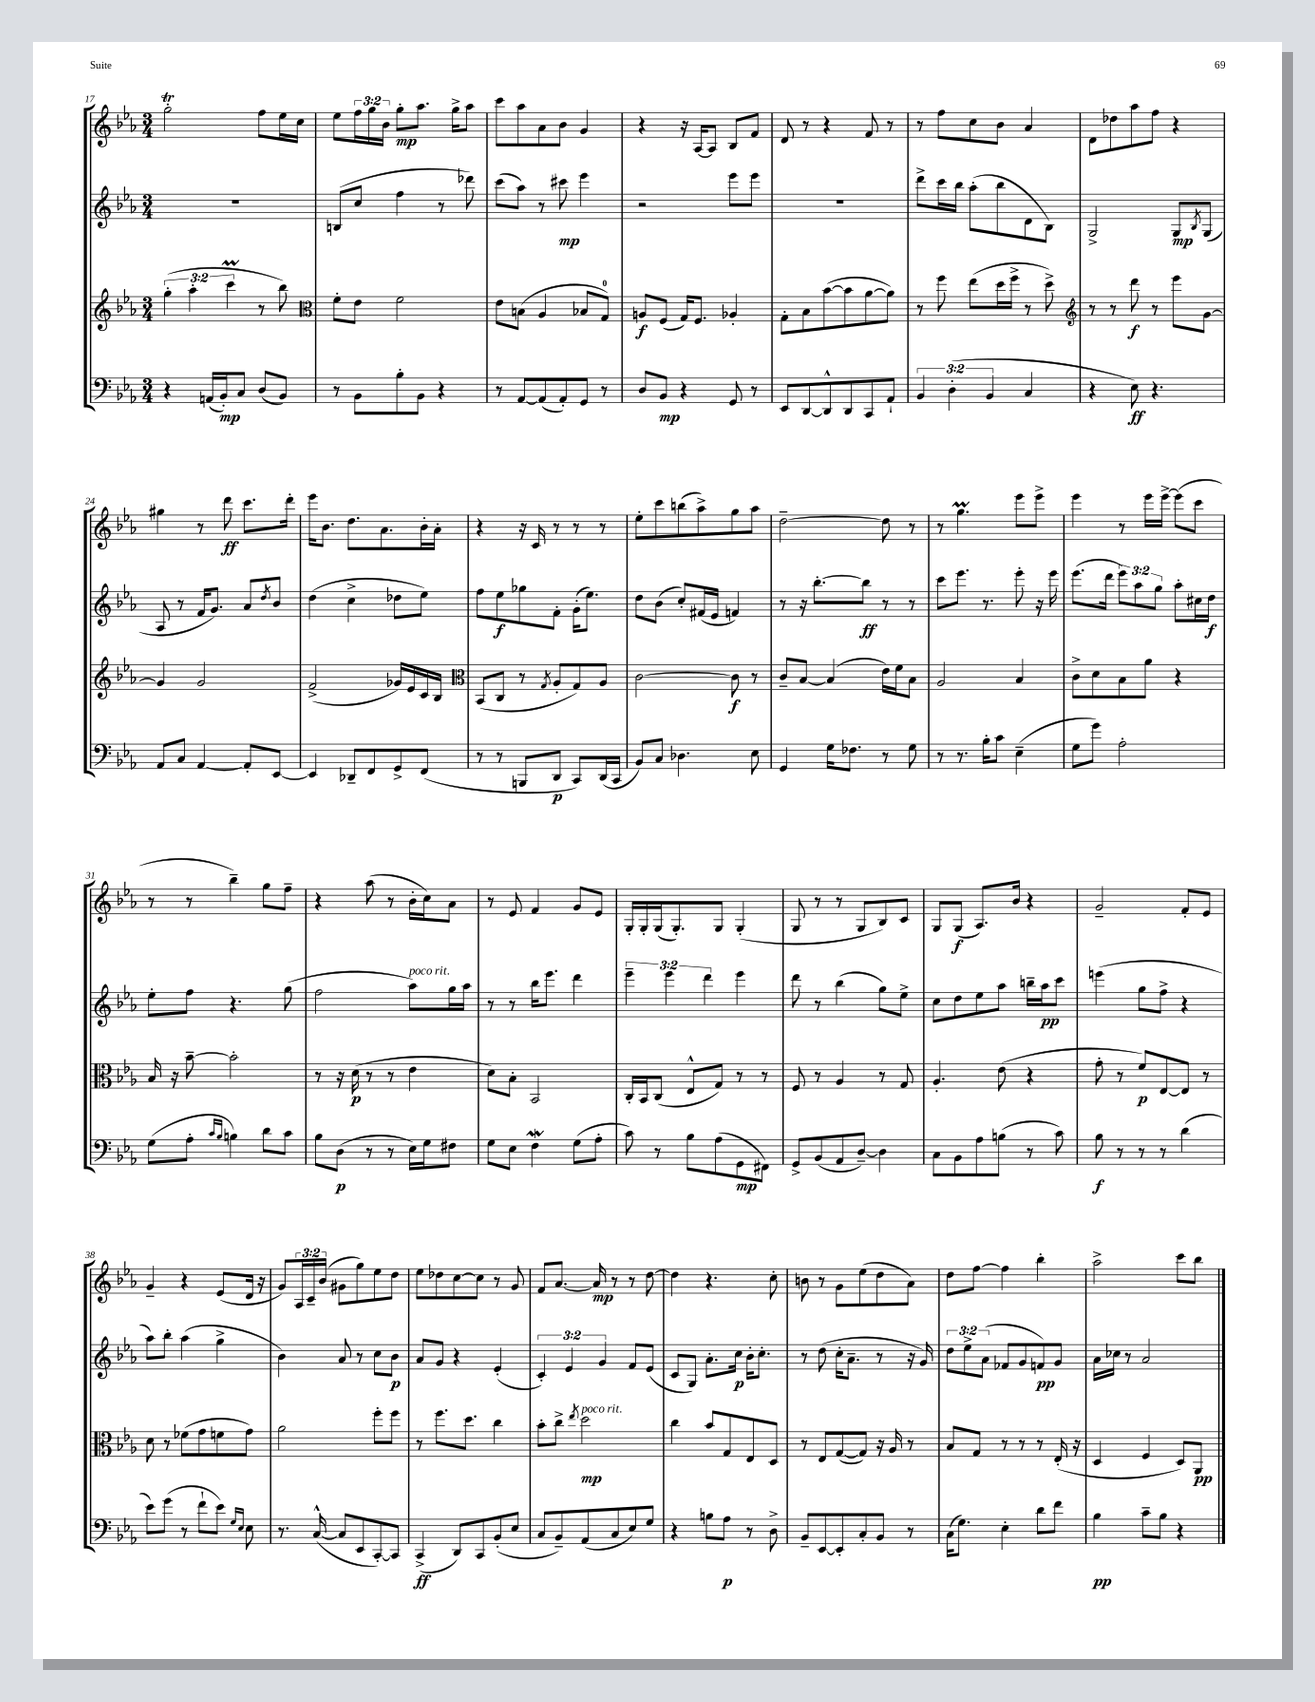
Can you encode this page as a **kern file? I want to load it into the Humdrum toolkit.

**kern	**dynam	**kern	**dynam	**kern	**dynam	**kern	**dynam
*part4	*part4	*part3	*part3	*part2	*part2	*part1	*part1
*staff4	*staff4	*staff3	*staff3	*staff2	*staff2	*staff1	*staff1
*clefF4	*	*clefG2	*	*clefG2	*	*clefG2	*
*k[b-e-a-]	*	*k[b-e-a-]	*	*k[b-e-a-]	*	*k[b-e-a-]	*
*M3/4	*	*M3/4	*	*M3/4	*	*M3/4	*
=17	=17	=17	=17	=17	=17	=17	=17
4r	.	(6gg'\	.	2.r	.	2ggt'\	.
.	.	6aa-'\	.	.	.	.	.
(16AAn/LL	.	.	.	.	.	.	.
16BB-'/J)	mp	.	.	.	.	.	.
.	.	6cccM\	.	.	.	.	.
8C/J	.	.	.	.	.	.	.
(8D/L	.	8r	.	.	.	8ff\L	.
8BB-/J)	.	8bb-\)	.	.	.	16ee-\L	.
.	.	.	.	.	.	16cc\JJ	.
=18	=18	=18	=18	=18	=18	=18	=18
*	*	*clefC3	*	*	*	*	*
8r	.	8f'\L	.	(8Bn/L	.	8ee-\L	.
8BB-\L	.	8e-\J	.	8cc/J	.	24ff\L	.
.	.	.	.	.	.	24gg\	.
.	.	.	.	.	.	24b-\JJ	.
8B-'\	.	2f\	.	4ff\	.	8gg'\L	mp
8BB-\J	.	.	.	.	.	8.aa-\J	.
4r	.	.	.	8r	.	.	.
.	.	.	.	.	.	16gg^\KL	.
.	.	.	.	8ddd-X\)	.	8aa-\J	.
=19	=19	=19	=19	=19	=19	=19	=19
8r	.	8e-\L	.	(8ccc\L	.	8ccc\L	.
[8AA-/L	.	(8Bn\J	.	8aa-\J)	.	8aa-\	.
(8AA-/]	.	4A-/	.	8r	.	8a-\	.
8AA-'/)	.	.	.	8ccc#X\	mp	8b-\J	.
8GG/J	.	8B-X/L	.	4eee-\	.	4g/	.
8r	.	8G/J)	.	.	.	.	.
=20	=20	=20	=20	=20	=20	=20	=20
8D/L	.	8An/L	f	2r	.	4r	.
8BB-/J	mp	(8F/J	.	.	.	.	.
4r	.	16G/KL)	.	.	.	16r	.
.	.	8.F/J	.	.	.	[16A-/KL	.
.	.	.	.	.	.	8A-/J]	.
8GG/	.	4A-X'/	.	8eee-\L	.	8B-/L	.
8r	.	.	.	8eee-\J	.	8f/J	.
=21	=21	=21	=21	=21	=21	=21	=21
8EE-/L	.	8G'\L	.	2.r	.	8d/	.
[8DD/	.	8B-\	.	.	.	8r	.
8DD^^/]	.	([8b-\	.	.	.	4r	.
8DD/	.	8b-\]	.	.	.	.	.
8CC/	.	[8a-\	.	.	.	8f/	.
8AA-`/J	.	8a-\J])	.	.	.	8r	.
=22	=22	=22	=22	=22	=22	=22	=22
6BB-/	.	8r	.	8ddd^\L	.	8r	.
.	.	8ff\	.	16ccc\L	.	8ff\L	.
(6D'\	.	.	.	.	.	.	.
.	.	.	.	16bb-\JJ	.	.	.
.	.	(8ee-\L	.	(8aa-'\L	.	8cc\	.
6BB-/	.	.	.	.	.	.	.
.	.	16dd\L	.	8bb-\	.	8b-\J	.
.	.	16ff^\JJ	.	.	.	.	.
4C/	.	8r	.	8d\	.	4a-/	.
.	.	8dd^\)	.	8B-\J)	.	.	.
=23	=23	=23	=23	=23	=23	=23	=23
*	*	*clefG2	*	*	*	*	*
4r	.	8r	.	2G^/	.	8d\L	.
.	.	8r	.	.	.	8dd-X\	.
8E-\)	ff	8ddd\	f	.	.	8aa-\	.
4.r	.	8r	.	.	.	8ff\J	.
.	.	8eee-\L	.	8G/L	mp	4r	.
.	.	.	.	8qB-/	.	.	.
.	.	[8g\J	.	(8G/J	.	.	.
!!LO:LB:g=z
=24	=24	=24	=24	=24	=24	=24	=24
8AA-/L	.	4g/]	.	8A-/	.	4gg#X\	.
8C/J	.	.	.	8r	.	.	.
[4AA-/	.	2g/	.	16f/KL	.	8r	.
.	.	.	.	8.g/J)	.	.	.
.	.	.	.	.	.	8ddd\	ff
8AA-'/L]	.	.	.	8a-/L	.	8.ccc\L	.
.	.	.	.	8qdd/	.	.	.
[8EE-/J	.	.	.	8b-/J	.	.	.
.	.	.	.	.	.	16ddd'\Jk	.
=25	=25	=25	=25	=25	=25	=25	=25
4EE-/]	.	(2f^/	.	(4dd\	.	16eee-\KL	.
.	.	.	.	.	.	8.b-\J	.
8DD-X~/L	.	.	.	4cc^\	.	8.dd\L	.
8FF/	.	.	.	.	.	.	.
.	.	.	.	.	.	8.a-\	.
8GG^/	.	16g-X/LL)	.	8dd-X\L	.	.	.
.	.	16e-/	.	.	.	.	.
(8FF/J	.	16c/	.	8ee-\J)	.	16b-'\L	.
.	.	16B-/JJ	.	.	.	16a-'\JJ	.
=26	=26	=26	=26	=26	=26	=26	=26
*	*	*clefC3	*	*	*	*	*
8r	.	(8BB-/L	.	8ff\L	.	4r	.
8r	.	8C/J	.	8ee-\	f	.	.
8BBBn/L	.	8r	.	8gg-X\	.	16r	.
.	.	.	.	.	.	16c/	.
.	.	8qG/	.	.	.	.	.
8DD/J	p	8A-'/L	.	8f'\J	.	8r	.
8CC/L)	.	8G/)	.	(16g'\KL	.	8r	.
.	.	.	.	8.ee-\J)	.	.	.
(16DD/L	.	8A-/J	.	.	.	8r	.
16CC/JJ	.	.	.	.	.	.	.
=27	=27	=27	=27	=27	=27	=27	=27
8BB-/L)	.	[2c\	.	8dd\L	.	8ee-'\L	.
8C/J	.	.	.	(8b-\J	.	8ccc\	.
4.D-X\	.	.	.	8cc'/L)	.	(8bbn\	.
.	.	.	.	(16f#X/L	.	8aa-^\)	.
.	.	.	.	16e-/JJ	.	.	.
.	.	8c\]	f	4fn/)	.	8gg\	.
8E-\	.	8r	.	.	.	8aa-\J	.
=28	=28	=28	=28	=28	=28	=28	=28
4GG/	.	8c~/L	.	8r	.	[2dd~\	.
.	.	[8B-/J	.	16r	.	.	.
.	.	.	.	[8.bb-'\L	.	.	.
16G\KL	.	(4B-/]	.	.	.	.	.
8.F-X\J	.	.	.	.	.	.	.
.	.	.	.	8bb-\J]	ff	.	.
8r	.	16e-\LL)	.	8r	.	8dd\]	.
.	.	16f\J	.	.	.	.	.
8G\	.	8B-\J	.	8r	.	8r	.
=29	=29	=29	=29	=29	=29	=29	=29
8r	.	2A-/	.	8ccc\L	.	8r	.
8.r	.	.	.	8.eee-\J	.	4.ggm\	.
16B-'\KL	.	.	.	8.r	.	.	.
8c\J	.	.	.	.	.	.	.
(4E-~\	.	4B-/	.	8eee-'\	.	8eee-\L	.
.	.	.	.	16r	.	8eee-^\J	.
.	.	.	.	16eee-\	.	.	.
=30	=30	=30	=30	=30	=30	=30	=30
8G\L	.	8c^\L	.	(8.eee-\L	.	4eee-\	.
8g\J)	.	8d\	.	.	.	.	.
.	.	.	.	16ddd\Jk	.	.	.
2A-'\	.	8B-\	.	12eee-\L)	.	8r	.
.	.	.	.	12aa-\	.	.	.
.	.	8a-\J	.	.	.	16eee-\LL	.
.	.	.	.	12gg\J	.	.	.
.	.	.	.	.	.	[16eee-^\JJ	.
.	.	4r	.	8aa-'\L	.	(8eee-\L]	.
.	.	.	.	16cc#X\L	.	8ccc\J	.
.	.	.	.	16dd\JJ	f	.	.
!!LO:LB:g=z
=31	=31	=31	=31	=31	=31	=31	=31
(8G\L	.	16B-/	.	8ee-'\L	.	8r	.
.	.	16r	.	.	.	.	.
8A-'\J	.	[8b-~\	.	8ff\J	.	8r	.
16qqc/LL	.	.	.	.	.	.	.
16qqB-/JJ	.	.	.	.	.	.	.
4Bn\)	.	2b-'\]	.	4.r	.	4bb-~\)	.
8d\L	.	.	.	.	.	8gg\L	.
8c\J	.	.	.	(8gg\	.	8ff~\J	.
=32	=32	=32	=32	=32	=32	=32	=32
8B-\L	.	8r	.	2ff\	.	4r	.
(8D\J	p	16r	.	.	.	.	.
.	.	(16d\	p	.	.	.	.
8r	.	8r	.	.	.	(8aa-\	.
8r	.	8r	.	.	.	8r	.
!	!	!	!	!LO:TX:a:i:t=poco rit.	!	!	!
16E-\LL)	.	4e-\	.	8aa-\L)	.	16b-'\LL	.
16G\J	.	.	.	.	.	16cc\J)	.
8F#X\J	.	.	.	16gg\L	.	8a-\J	.
.	.	.	.	16aa-\JJ	.	.	.
=33	=33	=33	=33	=33	=33	=33	=33
8G\L	.	8d\L)	.	8r	.	8r	.
8E-\J	.	8B-'\J	.	8r	.	8e-/	.
4FW\	.	2BB-/	.	16bb-\KL	.	4f/	.
.	.	.	.	8.eee-\J	.	.	.
(8G\L	.	.	.	4ddd\	.	8g/L	.
8A-'\J	.	.	.	.	.	8e-/J	.
=34	=34	=34	=34	=34	=34	=34	=34
8c\)	.	16C'/LL	.	6eee-~\	.	16G'/LL	.
.	.	16BB-/J	.	.	.	16G'/	.
8r	.	(8C/J	.	.	.	(16G/J	.
.	.	.	.	6eee-\	.	.	.
.	.	.	.	.	.	8.G'/)	.
8B-\L	.	8E-^^/L	.	.	.	.	.
.	.	.	.	6ddd\	.	.	.
(8A-\	.	8G/J)	.	.	.	8G/J	.
8GG\	mp	8r	.	4eee-\	.	(4G'/	.
8FF#X\J)	.	8r	.	.	.	.	.
=35	=35	=35	=35	=35	=35	=35	=35
8GG^/L	.	8F/	.	8ddd\	.	8G/	.
(8BB-/	.	8r	.	8r	.	8r	.
8AA-/	.	4A-/	.	(4bb-\	.	8r	.
[8D~/J)	.	.	.	.	.	8G/L	.
4D\]	.	8r	.	8gg\L)	.	8B-/)	.
.	.	8G/	.	8ee-^\J	.	8c/J	.
=36	=36	=36	=36	=36	=36	=36	=36
8C\L	.	4.A-'/	.	8cc\L	.	8G/L	.
8BB-\	.	.	.	8dd\	.	(8G/J	f
8A-\	.	.	.	8ee-\	.	8.A-/L)	.
(8Bn\J	.	(8e-\	.	8aa-\J	.	.	.
.	.	.	.	.	.	16b-/Jk	.
8r	.	4r	.	16bbn~\LL	.	4r	.
.	.	.	.	16aa-\J	pp	.	.
8c\)	.	.	.	8ccc\J	.	.	.
=37	=37	=37	=37	=37	=37	=37	=37
8B-\	f	8g'\	.	(4eeen\	.	2g~/	.
8r	.	8r	.	.	.	.	.
8r	.	8f/L)	p	8gg\L	.	.	.
8r	.	[8E-/	.	8ff^\J	.	.	.
(4d\	.	8E-/J]	.	4r	.	8f'/L	.
.	.	8r	.	.	.	8e-/J	.
!!LO:LB:g=z
=38	=38	=38	=38	=38	=38	=38	=38
8e-\L)	.	8d\	.	8aa-\L)	.	4g~/	.
(8g\J	.	8r	.	8bb-'\J	.	.	.
8r	.	(8f-X\L	.	(4aa-\	.	4r	.
8f`\L	.	8g\	.	.	.	.	.
8e-\J)	.	8fn\	.	4gg^\	.	(8e-/L	.
16qqG/LL	.	.	.	.	.	.	.
16qqE-/JJ	.	.	.	.	.	.	.
8E-\	.	8g\J)	.	.	.	16d/Jk	.
.	.	.	.	.	.	16r	.
=39	=39	=39	=39	=39	=39	=39	=39
8.r	.	2a-\	.	4b-\)	.	8g/L)	.
.	.	.	.	.	.	24A-/L	.
.	.	.	.	.	.	24c~/	.
([16C^^/	.	.	.	.	.	.	.
.	.	.	.	.	.	(24b-/JJ	.
8C/L]	.	.	.	8a-/	.	8g#X\L	.
8EE-/	.	.	.	8r	.	8gg\)	.
[8CC'/)	.	8ff'\L	.	8cc\L	.	8ee-\	.
8CC/J]	.	8ff\J	.	8b-\J	p	8dd\J	.
=40	=40	=40	=40	=40	=40	=40	=40
(4CC^/	ff	8r	.	8a-/L	.	8ee-\L	.
.	.	8.ff\L	.	8g/J	.	8dd-X\	.
8DD/L)	.	.	.	4r	.	[8cc\	.
.	.	8.dd\J	.	.	.	.	.
8CC/	.	.	.	.	.	8cc\J]	.
(8BB-'/	.	4cc\	.	(4e-'/	.	8r	.
8E-/J	.	.	.	.	.	8g/	.
=41	=41	=41	=41	=41	=41	=41	=41
8C/L	.	8b-'\L	.	6c'/)	.	8f/L	.
8BB-~/)	.	8cc^\J	.	.	.	[8.a-/J	.
.	.	.	.	6e-/	.	.	.
.	.	8qee-/	.	.	.	.	.
!	!	!LO:TX:a:i:t=poco rit.	!	!	!	!	!
(8AA-/	.	2dd\	mp	.	.	.	.
.	.	.	.	.	.	16a-/]	mp
.	.	.	.	6g/	.	.	.
8C/	.	.	.	.	.	8r	.
8E-/)	.	.	.	8f/L	.	8r	.
8G/J	.	.	.	(8e-/J	.	[8dd\	.
=42	=42	=42	=42	=42	=42	=42	=42
4r	.	4cc\	.	8c/L	.	4dd\]	.
.	.	.	.	8G/J)	.	.	.
8Bn\L	.	8b-/L	.	8.a-'\L	.	4.r	.
8A-\J	p	8G/	.	.	.	.	.
.	.	.	.	16cc\Jk	p	.	.
8r	.	8E-/	.	16b-'\KL	.	.	.
.	.	.	.	8.cc'\J	.	.	.
8D^\	.	8D/J	.	.	.	8cc'\	.
=43	=43	=43	=43	=43	=43	=43	=43
8BB-~/L	.	8r	.	8r	.	8bn\	.
[8EE-/	.	8E-/L	.	(8dd\	.	8r	.
8EE-'/]	.	([8G/	.	16cc'\KL	.	8g\L	.
.	.	.	.	8.a-~\J	.	.	.
8C'/	.	8G/J])	.	.	.	(8ee-\	.
8BB-/J	.	16r	.	8r	.	8dd\	.
.	.	16A-/	.	.	.	.	.
8r	.	8r	.	16r	.	8a-\J)	.
.	.	.	.	16g/)	.	.	.
=44	=44	=44	=44	=44	=44	=44	=44
(16C\KL	.	8B-/L	.	12dd\L	.	8dd\L	.
8.G\J)	.	.	.	.	.	.	.
.	.	.	.	12ee-^\	.	.	.
.	.	8G/J	.	.	.	[8ff\J	.
.	.	.	.	(12a-\J	.	.	.
4E-'\	.	8r	.	8f-X/L	.	4ff\]	.
.	.	8r	.	8g/	.	.	.
8d\L	.	8r	.	8fn/)	pp	4bb-'\	.
8f\J	.	(16E-'/	.	8g/J	.	.	.
.	.	16r	.	.	.	.	.
=45	=45	=45	=45	=45	=45	=45	=45
4B-\	pp	4D/	.	16a-\LL	.	2aa-^\	.
.	.	.	.	16cc-X\JJ	.	.	.
.	.	.	.	8r	.	.	.
8c~\L	.	4F/	.	2a-/	.	.	.
8B-\J	.	.	.	.	.	.	.
4r	.	8D/L)	.	.	.	8ccc\L	.
.	.	8AA-/J	pp	.	.	8bb-\J	.
==	==	==	==	==	==	==	==
*-	*-	*-	*-	*-	*-	*-	*-
